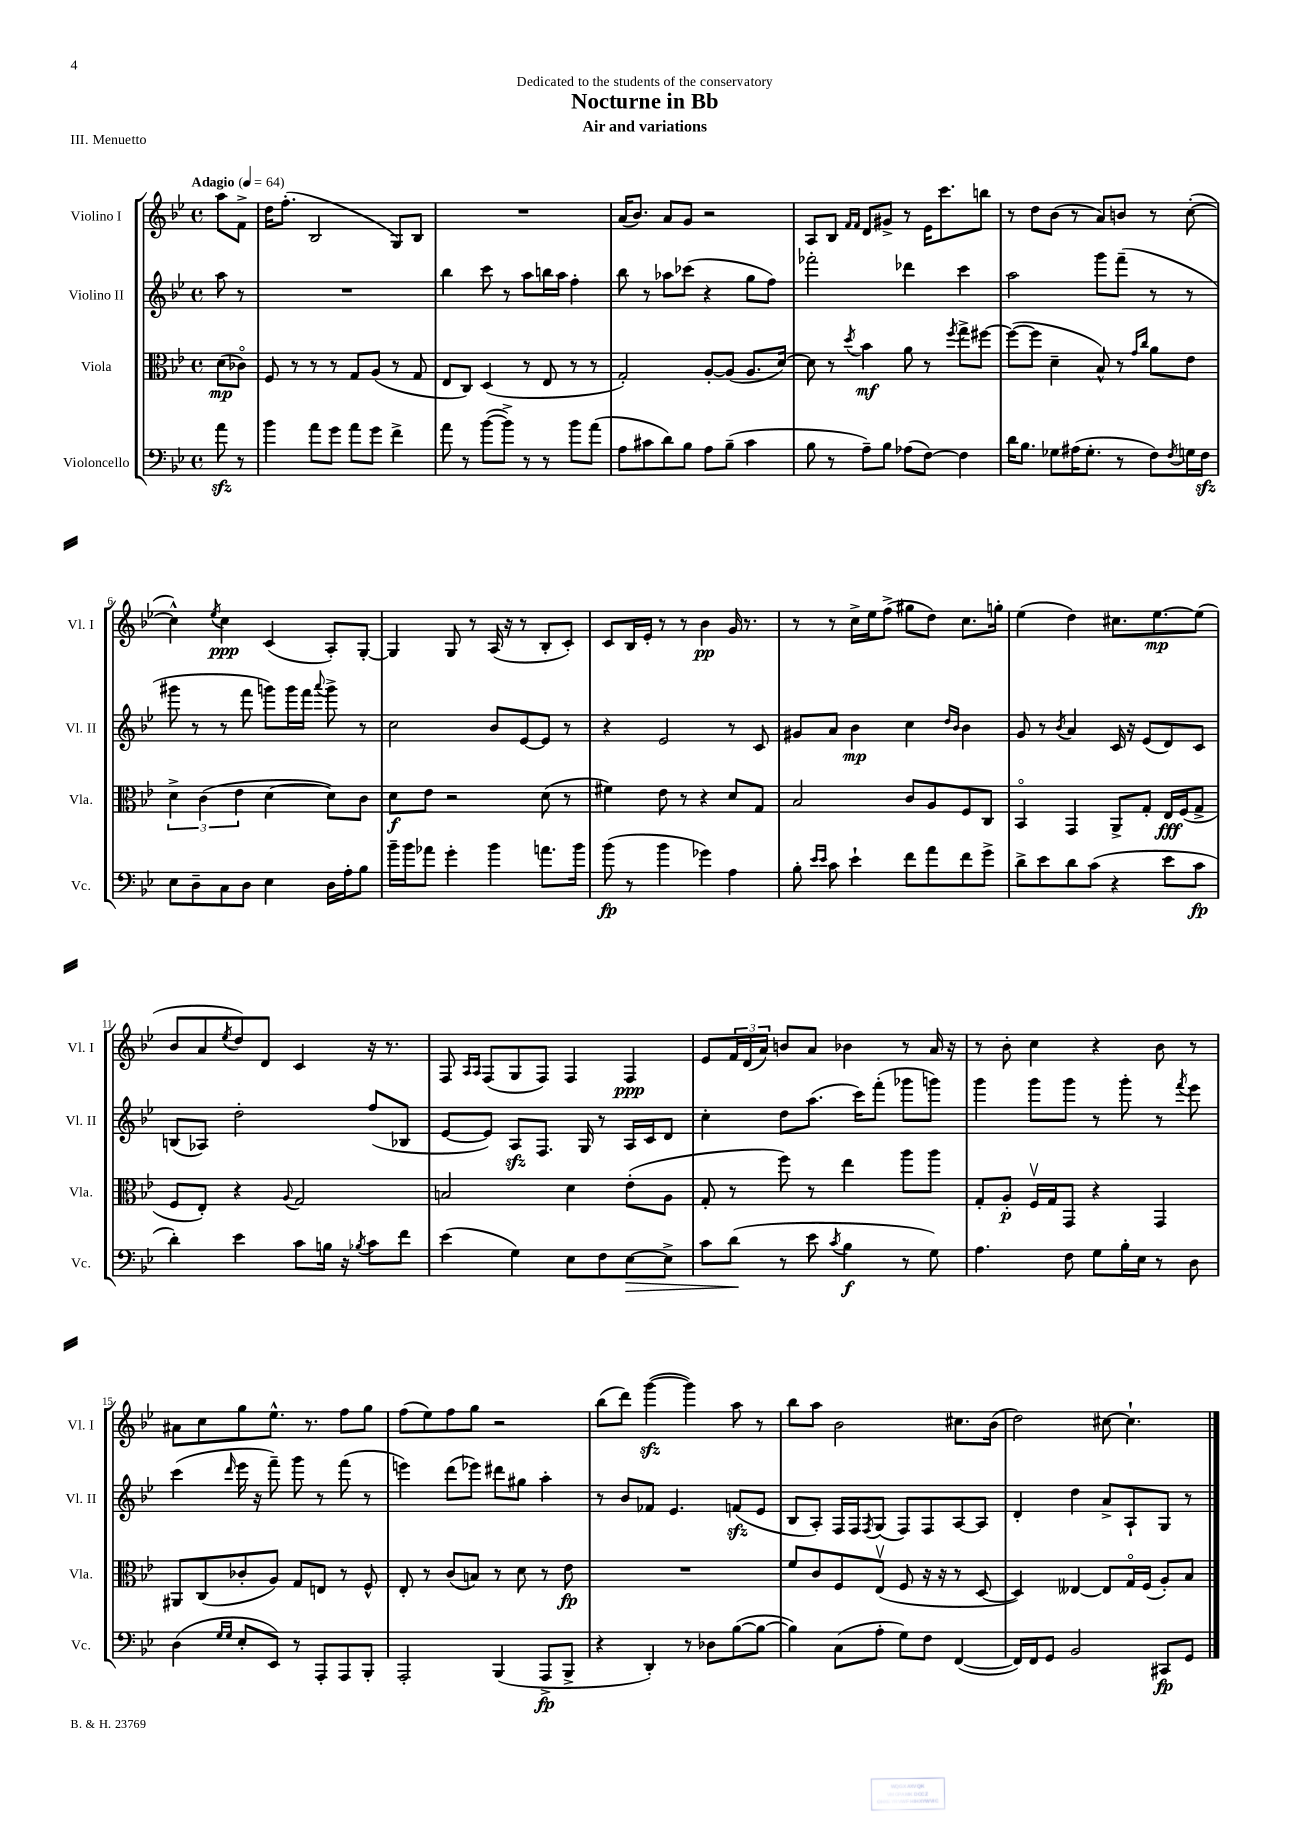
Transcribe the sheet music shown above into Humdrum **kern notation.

**kern	**dynam	**kern	**dynam	**kern	**dynam	**kern	**dynam
*part4	*part4	*part3	*part3	*part2	*part2	*part1	*part1
*staff4	*staff4	*staff3	*staff3	*staff2	*staff2	*staff1	*staff1
*I"Violoncello	*	*I"Viola	*	*I"Violino II	*	*I"Violino I	*
*I'Vc.	*	*I'Vla.	*	*I'Vl. II	*	*I'Vl. I	*
*clefF4	*	*clefC3	*	*clefG2	*	*clefG2	*
*k[b-e-]	*	*k[b-e-]	*	*k[b-e-]	*	*k[b-e-]	*
*M4/4	*	*M4/4	*	*M4/4	*	*M4/4	*
*met(c)	*	*met(c)	*	*met(c)	*	*met(c)	*
*MM64	*	*MM64	*	*MM64	*	*MM64	*
=	=	=	=	=	=	=	=
!	!	!	!	!	!	!LO:TX:a:B:t=Adagio	!
8azz\	.	(8d\L	mp	8aa\	.	8aa\L	.
8r	.	8c-X\J)	.	8r	.	8f^\J	.
=1	=1	=1	=1	=1	=1	=1	=1
4b-\	.	8F/	.	1r	.	16dd\KL	.
.	.	.	.	.	.	(8.ff'\J	.
.	.	8r	.	.	.	.	.
8a\L	.	8r	.	.	.	2B-/	.
8g\J	.	8r	.	.	.	.	.
8a\L	.	8G/L	.	.	.	.	.
8g\J	.	(8A/J	.	.	.	.	.
4f^\	.	8r	.	.	.	8G/L)	.
.	.	8G/	.	.	.	8B-/J	.
=2	=2	=2	=2	=2	=2	=2	=2
8a\	.	8E-/L	.	4bb-\	.	1r	.
8r	.	8C/J)	.	.	.	.	.
([8b-\L	.	(4D/	.	8ccc\	.	.	.
8b-^\J])	.	.	.	8r	.	.	.
8r	.	8r	.	8aa\L	.	.	.
8r	.	8E-/	.	16bbn\L	.	.	.
.	.	.	.	16aa\JJ	.	.	.
8b-\L	.	8r	.	4ff'\	.	.	.
(8a\J	.	8r	.	.	.	.	.
=3	=3	=3	=3	=3	=3	=3	=3
8A\L	.	2G'/)	.	8bb-\	.	(16a/KL	.
.	.	.	.	.	.	8.b-/J)	.
8c#X\	.	.	.	8r	.	.	.
8d\)	.	.	.	8aa-X\L	.	8a/L	.
8B-\J	.	.	.	(8ccc-X\J	.	8g/J	.
8A\L	.	[8A'/L	.	4r	.	2r	.
(8B-~\J	.	(8A/J]	.	.	.	.	.
4c#\	.	8.A/L	.	8gg\L	.	.	.
.	.	.	.	8ff\J)	.	.	.
.	.	[16d/Jk)	.	.	.	.	.
=4	=4	=4	=4	=4	=4	=4	=4
8B-\	.	8d\]	.	2fff-X'\	.	8A/L	.
8r	.	8r	.	.	.	8B-/J	.
.	.	.	.	.	.	16qqf/LL	.
.	.	8qdd/	.	.	.	16qqf/JJ	.
8A~\L)	.	4b-\	mf	.	.	8d/L	.
8B-\J	.	.	.	.	.	8g#X^/J	.
(8A-X\L	.	8a\	.	4ddd-X\	.	8r	.
[8F\J)	.	8r	.	.	.	16e-\KL	.
.	.	.	.	.	.	8.ccc\	.
.	.	8qff/	.	.	.	.	.
4F\]	.	8gg^\L	.	4ccc\	.	.	.
.	.	[8ff#X\J	.	.	.	8bbn\J	.
=5	=5	=5	=5	=5	=5	=5	=5
16d\KL	.	(8ff#\L_	.	2aa\	.	8r	.
8.B-\J	.	.	.	.	.	.	.
.	.	8ff#\J]	.	.	.	8dd\L	.
8G-X\L	.	4d~\	.	.	.	(8b-\J	.
(16A#X\K	.	.	.	.	.	8r	.
8.G-'\J	.	.	.	.	.	.	.
.	.	8B-^^/)	.	8ggg\L	.	8a/L)	.
8r	.	8r	.	(8fff~\J	.	8bn/J	.
.	.	16qqg/LL	.	.	.	.	.
.	.	16qqcc/JJ	.	.	.	.	.
8F\L)	.	8a\L	.	8r	.	8r	.
8qF/	.	.	.	.	.	.	.
16Gn\L	.	8e-\J	.	8r	.	([8cc'\	.
16Fzz\JJ	.	.	.	.	.	.	.
!!LO:LB:g=z
=6	=6	=6	=6	=6	=6	=6	=6
8E-\L	.	6d^\	.	8ggg#X\	.	4cc^^\])	.
8D~\	.	.	.	8r	.	.	.
.	.	(6c\	.	.	.	.	.
.	.	.	.	.	.	8qee-/	.
8C\	.	.	.	8r	.	4cc\	ppp
.	.	6e-\	.	.	.	.	.
8D\J	.	.	.	8fff\	.	.	.
4E-\	.	[4d\	.	8gggn\L)	.	(4c/	.
.	.	.	.	16ggg\L	.	.	.
.	.	.	.	16fff\JJ	.	.	.
.	.	.	.	8qqaaa/	.	.	.
16D\LL	.	8d\L])	.	8ggg^\	.	8A'/L)	.
16A'\J	.	.	.	.	.	.	.
8B-\J	.	8c\J	.	8r	.	[8G'/J	.
=7	=7	=7	=7	=7	=7	=7	=7
16b-~\LL	.	8d\L	f	2cc\	.	4G/]	.
16b-\J	.	.	.	.	.	.	.
8a-X\J	.	8e-\J	.	.	.	.	.
4g'\	.	2r	.	.	.	8G/	.
.	.	.	.	.	.	8r	.
4b-\	.	.	.	8b-/L	.	(16A/	.
.	.	.	.	.	.	16r	.
.	.	.	.	[8e-/	.	8r	.
8.an\L	.	(8d\	.	8e-/J]	.	8B-'/L	.
.	.	8r	.	8r	.	8c'/J)	.
16b-\Jk	.	.	.	.	.	.	.
=8	=8	=8	=8	=8	=8	=8	=8
(8b-\	fp	4f#X\)	.	4r	.	8c/L	.
8r	.	.	.	.	.	16B-/L	.
.	.	.	.	.	.	16e-'/JJ	.
4b-\	.	8e-\	.	2e-/	.	8r	.
.	.	8r	.	.	.	8r	.
4g-X\)	.	4r	.	.	.	4b-\	pp
4A\	.	8d/L	.	8r	.	16g/	.
.	.	.	.	.	.	8.r	.
.	.	8G/J	.	8c/	.	.	.
=9	=9	=9	=9	=9	=9	=9	=9
8B-'\	.	2B-/	.	8g#X/L	.	8r	.
16qqe-/LL	.	.	.	.	.	.	.
16qqe-/JJ	.	.	.	.	.	.	.
8c\	.	.	.	8a/J	.	8r	.
4e-`\	.	.	.	4b-\	mp	16cc^\LL	.
.	.	.	.	.	.	16ee-\J	.
.	.	.	.	.	.	(8ff^\J	.
8f\L	.	8c/L	.	4cc\	.	8gg#X\L	.
8a\	.	8A/	.	.	.	8dd\J)	.
.	.	.	.	16qqdd/LL	.	.	.
.	.	.	.	16qqb-/JJ	.	.	.
8f\	.	8F/	.	4b-\	.	8.cc\L	.
8g^\J	.	8C/J	.	.	.	.	.
.	.	.	.	.	.	16ggn'\Jk	.
=10	=10	=10	=10	=10	=10	=10	=10
8d^\L	.	4BB-/	.	8g/	.	(4ee-\	.
8e-\	.	.	.	8r	.	.	.
.	.	.	.	8qb-/	.	.	.
8d\	.	4GG/	.	4a/	.	4dd\)	.
(8c\J	.	.	.	.	.	.	.
4r	.	8AA^/L	.	16c/	.	8.cc#X\L	.
.	.	.	.	16r	.	.	.
.	.	8G'/J	.	(8e-/L	.	.	.
.	.	.	.	.	.	[8.ee-\	mp
8e-\L	.	16E-/LL	fff	8d/)	.	.	.
.	.	(16F/J	.	.	.	.	.
8c\J	fp	8G^/J	.	8c/J	.	(8ee-\J]	.
!!LO:LB:g=z
=11	=11	=11	=11	=11	=11	=11	=11
4d'\)	.	8F/L	.	(8Bn/L	.	8b-/L	.
.	.	8E-'/J)	.	8A-X/J)	.	8a/	.
.	.	.	.	.	.	8qee-/	.
4e-\	.	4r	.	2dd'\	.	8dd/)	.
.	.	.	.	.	.	8d/J	.
.	.	8qqA/	.	.	.	.	.
8c\L	.	2G/	.	.	.	4c/	.
16Bn\Jk	.	.	.	.	.	.	.
16r	.	.	.	.	.	.	.
8qB-X/	.	.	.	.	.	.	.
8c\L	.	.	.	(8ff/L	.	16r	.
.	.	.	.	.	.	8.r	.
8f\J	.	.	.	8B-X/J	.	.	.
=12	=12	=12	=12	=12	=12	=12	=12
(4e-\	.	2Bn/	.	[8e-/L	.	8F/	.
.	.	.	.	.	.	16qqA/LL	.
.	.	.	.	.	.	16qqA/JJ	.
.	.	.	.	8e-/J])	.	(8F/L	.
4G\)	.	.	.	8Azz/L	.	8G/	.
.	.	.	.	8.F/J	.	8F/J)	.
8E-\L	.	4d\	.	.	.	4F/	.
.	.	.	.	16G/	.	.	.
8F\	.	.	.	8r	.	.	.
!	!LO:HP:b	!	!	!	!	!	!
[8E-\	>	(8e-'\L	.	16A/LL	.	4F/	ppp
.	.	.	.	16c/J	.	.	.
8E-^\J]	.	8A\J	.	8d/J	.	.	.
=13	=13	=13	=13	=13	=13	=13	=13
8c\L	.	8G'/	.	4cc'\	.	8e-/L	.
(8d\J	.	8r	.	.	.	24f/L	.
.	.	.	.	.	.	(24d/	.
.	.	.	.	.	.	24a/JJ)	.
8r	]	8ff\)	.	8dd\L	.	8bn/L	.
8e-\	.	8r	.	(8.aa\J	.	8a/J	.
8qc/	.	.	.	.	.	.	.
4B-\	f	4ee-\	.	.	.	4b-X\	.
.	.	.	.	16ccc\KL)	.	.	.
.	.	.	.	(8fff'\J	.	.	.
8r	.	8aa\L	.	8ggg-X\L	.	8r	.
8G\)	.	8aa\J	.	8gggn\J)	.	16a/	.
.	.	.	.	.	.	16r	.
=14	=14	=14	=14	=14	=14	=14	=14
4.A\	.	8G'/L	.	4ggg\	.	8r	.
.	.	8A'/J	p	.	.	8b-'\	.
.	.	16Fv/LL	.	8ggg\L	.	4cc\	.
.	.	16G/J	.	.	.	.	.
8F\	.	8GG/J	.	8ggg\J	.	.	.
8G\L	.	4r	.	8r	.	4r	.
16B-'\L	.	.	.	8ggg'\	.	.	.
16E-\JJ	.	.	.	.	.	.	.
8r	.	4GG/	.	8r	.	8b-\	.
.	.	.	.	8qfff/	.	.	.
8D\	.	.	.	8eee-\	.	8r	.
!!LO:LB:g=z
=15	=15	=15	=15	=15	=15	=15	=15
(4D\	.	8AA#X/L	.	(4ccc\	.	8a#X\L	.
.	.	(8C/	.	.	.	8cc\	.
16qqG/LL	.	.	.	.	.	.	.
16qqG/JJ	.	.	.	16qqddd/	.	.	.
8E-'/L	.	8c-X'/	.	16eee-\	.	8gg\	.
.	.	.	.	16r	.	.	.
8EE-/J)	.	8A/J)	.	8fff~\)	.	8.ee-^^\J	.
8r	.	8G/L	.	8ggg\	.	.	.
.	.	.	.	.	.	8.r	.
8AAA'/L	.	8En/J	.	8r	.	.	.
8AAA/	.	8r	.	(8fff\	.	8ff\L	.
8BBB-'/J	.	8F^^/	.	8r	.	8gg\J	.
=16	=16	=16	=16	=16	=16	=16	=16
2AAA'/	.	8E-'/	.	4eeen\)	.	(8ff\L	.
.	.	8r	.	.	.	8ee-\)	.
.	.	(8c/L	.	(8ddd\L	.	8ff\	.
.	.	8Bn/J)	.	8eee-X\J)	.	8gg\J	.
(4BBB-/	.	8r	.	8ddd#X\L	.	2r	.
.	.	8d\	.	8gg#X\J	.	.	.
8AAA^/L	fp	8r	.	4aa'\	.	.	.
8BBB-^/J	.	8e-\	fp	.	.	.	.
=17	=17	=17	=17	=17	=17	=17	=17
4r	.	1r	.	8r	.	(8bb-\L	.
.	.	.	.	8b-/L	.	8ddd\J)	.
4DD'/)	.	.	.	8f-X/J	.	([4gggzz\	.
.	.	.	.	4.e-/	.	.	.
8r	.	.	.	.	.	4ggg\])	.
8D-X\L	.	.	.	.	.	.	.
([8B-\	.	.	.	(8fnzz/L	.	8aa\	.
8B-\J_	.	.	.	8e-/J	.	8r	.
=18	=18	=18	=18	=18	=18	=18	=18
4B-\])	.	8f/L	.	8B-/L	.	8bb-\L	.
.	.	8c/	.	8A'/J)	.	8aa\J	.
(8C\L	.	8F/	.	16F/LL	.	2b-\	.
.	.	.	.	16F/J	.	.	.
.	.	.	.	8qF/	.	.	.
8A'\J	.	(8E-v/J	.	(8G/J	.	.	.
8G\L)	.	8F/	.	8F/L)	.	.	.
8F\J	.	16r	.	8F/	.	.	.
.	.	16r	.	.	.	.	.
([4FF/	.	8r	.	[8A/	.	8.cc#X\L	.
.	.	[8D/	.	8A/J]	.	.	.
.	.	.	.	.	.	(16b-\Jk	.
=19	=19	=19	=19	=19	=19	=19	=19
16FF/LL])	.	4D/])	.	4d'/	.	2dd\)	.
16FF/J	.	.	.	.	.	.	.
8GG/J	.	.	.	.	.	.	.
2BB-/	.	[4E--X/	.	4dd\	.	.	.
.	.	8E--/L]	.	8a^/L	.	[8cc#X\	.
.	.	16G/L	.	8A`/	.	4.cc#`\]	.
.	.	(16F/JJ	.	.	.	.	.
8CC#X/L	fp	8A'/L)	.	8G/J	.	.	.
8GG/J	.	8B-/J	.	8r	.	.	.
==	==	==	==	==	==	==	==
*-	*-	*-	*-	*-	*-	*-	*-
